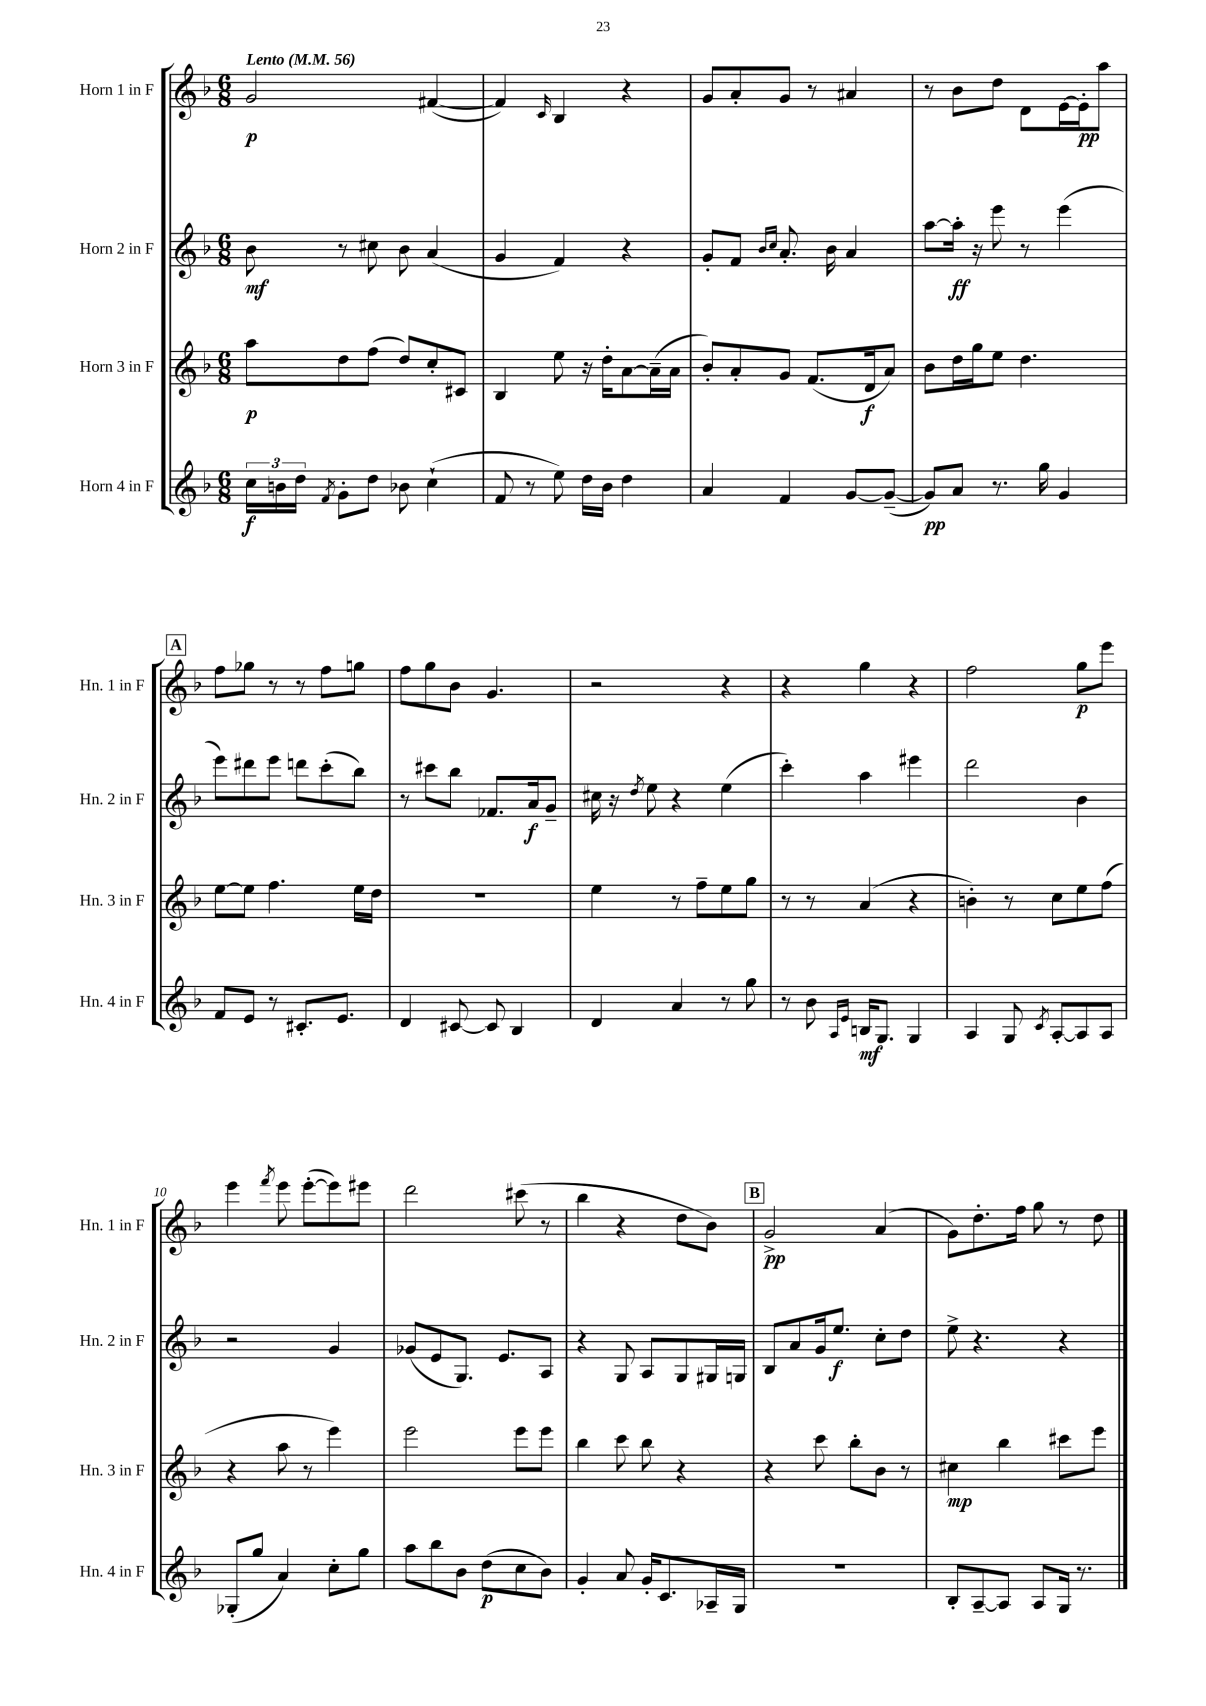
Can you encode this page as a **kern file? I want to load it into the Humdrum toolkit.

**kern	**dynam	**kern	**dynam	**kern	**dynam	**kern	**dynam
*part4	*part4	*part3	*part3	*part2	*part2	*part1	*part1
*staff4	*staff4	*staff3	*staff3	*staff2	*staff2	*staff1	*staff1
*I"Horn 4 in F	*	*I"Horn 3 in F	*	*I"Horn 2 in F	*	*I"Horn 1 in F	*
*I'Hn. 4 in F	*	*I'Hn. 3 in F	*	*I'Hn. 2 in F	*	*I'Hn. 1 in F	*
*clefG2	*	*clefG2	*	*clefG2	*	*clefG2	*
*k[b-]	*	*k[b-]	*	*k[b-]	*	*k[b-]	*
*M6/8	*	*M6/8	*	*M6/8	*	*M6/8	*
*MM56	*	*MM56	*	*MM56	*	*MM56	*
=1	=1	=1	=1	=1	=1	=1	=1
!	!	!	!	!	!	!LO:TX:a:B:t=Lento	!
24cc\LL	f	8aa\L	p	8b-\	mf	2g/	p
24bn\	.	.	.	.	.	.	.
24dd\JJ	.	.	.	.	.	.	.
8qf/	.	.	.	.	.	.	.
8g'\L	.	8dd\	.	8r	.	.	.
8dd\J	.	(8ff\J	.	8cc#X\	.	.	.
8b-X\	.	8dd/L)	.	8b-\	.	.	.
(4cc`\	.	8cc'/	.	(4a/	.	([4f#X/	.
.	.	8c#X/J	.	.	.	.	.
=2	=2	=2	=2	=2	=2	=2	=2
8f/	.	4B-/	.	4g/	.	4f#/])	.
8r	.	.	.	.	.	.	.
.	.	.	.	.	.	16qqc/	.
8ee\)	.	8ee\	.	4f/)	.	4B-/	.
16dd\LL	.	16r	.	.	.	.	.
16b-\JJ	.	16dd'\KL	.	.	.	.	.
4dd\	.	[8a\	.	4r	.	4r	.
.	.	(16a~\L]	.	.	.	.	.
.	.	16a\JJ	.	.	.	.	.
=3	=3	=3	=3	=3	=3	=3	=3
4a/	.	8b-'/L)	.	8g'/L	.	8g/L	.
.	.	8a'/	.	8f/J	.	8a'/	.
.	.	.	.	16qqb-/LL	.	.	.
.	.	.	.	16qqcc/JJ	.	.	.
4f/	.	8g/J	.	8.a'/	.	8g/J	.
.	.	(8.f/L	.	.	.	8r	.
.	.	.	.	16b-\	.	.	.
[8g/L	.	.	.	4a/	.	4a#X/	.
.	.	16d/k	f	.	.	.	.
(8g~/J_	.	8a/J)	.	.	.	.	.
=4	=4	=4	=4	=4	=4	=4	=4
8g/L])	pp	8b-\L	.	[8aa\L	.	8r	.
8a/J	.	16dd\L	.	16aa'\Jk]	ff	8b-\L	.
.	.	16gg\J	.	16r	.	.	.
8.r	.	8ee\J	.	8eee\	.	8dd\J	.
.	.	4.dd\	.	8r	.	8d\L	.
16gg\	.	.	.	.	.	.	.
4g/	.	.	.	(4eee\	.	[16e\L	.
.	.	.	.	.	.	16e'\J]	pp
.	.	.	.	.	.	8aa\J	.
!!LO:LB:g=z
!!LO:REH:place=s1:t=A
=5	=5	=5	=5	=5	=5	=5	=5
8f/L	.	[8ee\L	.	8eee\L)	.	8ff\L	.
8e/J	.	8ee\J]	.	8ddd#X\	.	8gg-X\J	.
8r	.	4.ff\	.	8eee\J	.	8r	.
8.c#X'/L	.	.	.	8dddn\L	.	8r	.
.	.	.	.	(8ccc'\	.	8ff\L	.
8.e/J	.	.	.	.	.	.	.
.	.	16ee\LL	.	8bb-\J)	.	8ggn\J	.
.	.	16dd\JJ	.	.	.	.	.
=6	=6	=6	=6	=6	=6	=6	=6
4d/	.	2.r	.	8r	.	8ff\L	.
.	.	.	.	8ccc#X\L	.	8gg\	.
[8c#X/	.	.	.	8bb-\J	.	8b-\J	.
8c#/]	.	.	.	8.f-X/L	.	4.g/	.
4B-/	.	.	.	.	.	.	.
.	.	.	.	16a/k	f	.	.
.	.	.	.	8g~/J	.	.	.
=7	=7	=7	=7	=7	=7	=7	=7
4d/	.	4ee\	.	16cc#X\	.	2r	.
.	.	.	.	16r	.	.	.
.	.	.	.	8qdd/	.	.	.
.	.	.	.	8ee\	.	.	.
4a/	.	8r	.	4r	.	.	.
.	.	8ff~\L	.	.	.	.	.
8r	.	8ee\	.	(4ee\	.	4r	.
8gg\	.	8gg\J	.	.	.	.	.
=8	=8	=8	=8	=8	=8	=8	=8
8r	.	8r	.	4ccc'\)	.	4r	.
8b-\	.	8r	.	.	.	.	.
16qqA/LL	.	.	.	.	.	.	.
16qqe/JJ	.	.	.	.	.	.	.
16Bn/KL	mf	(4a/	.	4aa\	.	4gg\	.
8.G/J	.	.	.	.	.	.	.
4G/	.	4r	.	4eee#X\	.	4r	.
=9	=9	=9	=9	=9	=9	=9	=9
4A/	.	4bn'\)	.	2ddd\	.	2ff\	.
8G/	.	8r	.	.	.	.	.
8qc/	.	.	.	.	.	.	.
[8A'/L	.	8cc\L	.	.	.	.	.
8A/]	.	8ee\	.	4b-\	.	8gg\L	p
8A/J	.	(8ff\J	.	.	.	8eee\J	.
!!LO:LB:g=z
=10	=10	=10	=10	=10	=10	=10	=10
(8G-X'/L	.	4r	.	2r	.	4eee\	.
8gg/J	.	.	.	.	.	.	.
.	.	.	.	.	.	8qfff/	.
4a/)	.	8aa\	.	.	.	8eee\	.
.	.	8r	.	.	.	([8eee'\L	.
8cc'\L	.	4eee\)	.	4g/	.	8eee\])	.
8gg\J	.	.	.	.	.	8eee#X\J	.
=11	=11	=11	=11	=11	=11	=11	=11
8aa\L	.	2eee\	.	(8g-X/L	.	2ddd\	.
8bb-\	.	.	.	8e/	.	.	.
8b-\J	.	.	.	8.G/J)	.	.	.
(8dd\L	p	.	.	.	.	.	.
.	.	.	.	8.e/L	.	.	.
8cc\	.	8eee\L	.	.	.	(8ccc#X\	.
8b-\J)	.	8eee\J	.	8A/J	.	8r	.
=12	=12	=12	=12	=12	=12	=12	=12
4g'/	.	4bb-\	.	4r	.	4bb-\	.
8a/	.	8ccc\	.	8G/	.	4r	.
16g'/KL	.	8bb-\	.	8A/L	.	.	.
8.c/	.	.	.	.	.	.	.
.	.	4r	.	8G/	.	8dd\L	.
16A-X~/L	.	.	.	16G#X/L	.	8b-\J)	.
16G/JJ	.	.	.	16Gn/JJ	.	.	.
!!LO:REH:place=s1:t=B
=13	=13	=13	=13	=13	=13	=13	=13
2.r	.	4r	.	8B-/L	.	2g^/	pp
.	.	.	.	8a/	.	.	.
.	.	8ccc\	.	16g/k	.	.	.
.	.	.	.	8.ee/J	f	.	.
.	.	8bb-'\L	.	.	.	.	.
.	.	8b-\J	.	8cc'\L	.	(4a/	.
.	.	8r	.	8dd\J	.	.	.
=14	=14	=14	=14	=14	=14	=14	=14
8B-'/L	.	4cc#X\	mp	8ee^\	.	8g\L)	.
[8A~/	.	.	.	4.r	.	8.dd'\	.
8A/J]	.	4bb-\	.	.	.	.	.
.	.	.	.	.	.	16ff\Jk	.
8A/L	.	.	.	.	.	8gg\	.
16G/Jk	.	8ccc#X\L	.	4r	.	8r	.
8.r	.	.	.	.	.	.	.
.	.	8eee\J	.	.	.	8dd\	.
==	==	==	==	==	==	==	==
*-	*-	*-	*-	*-	*-	*-	*-
